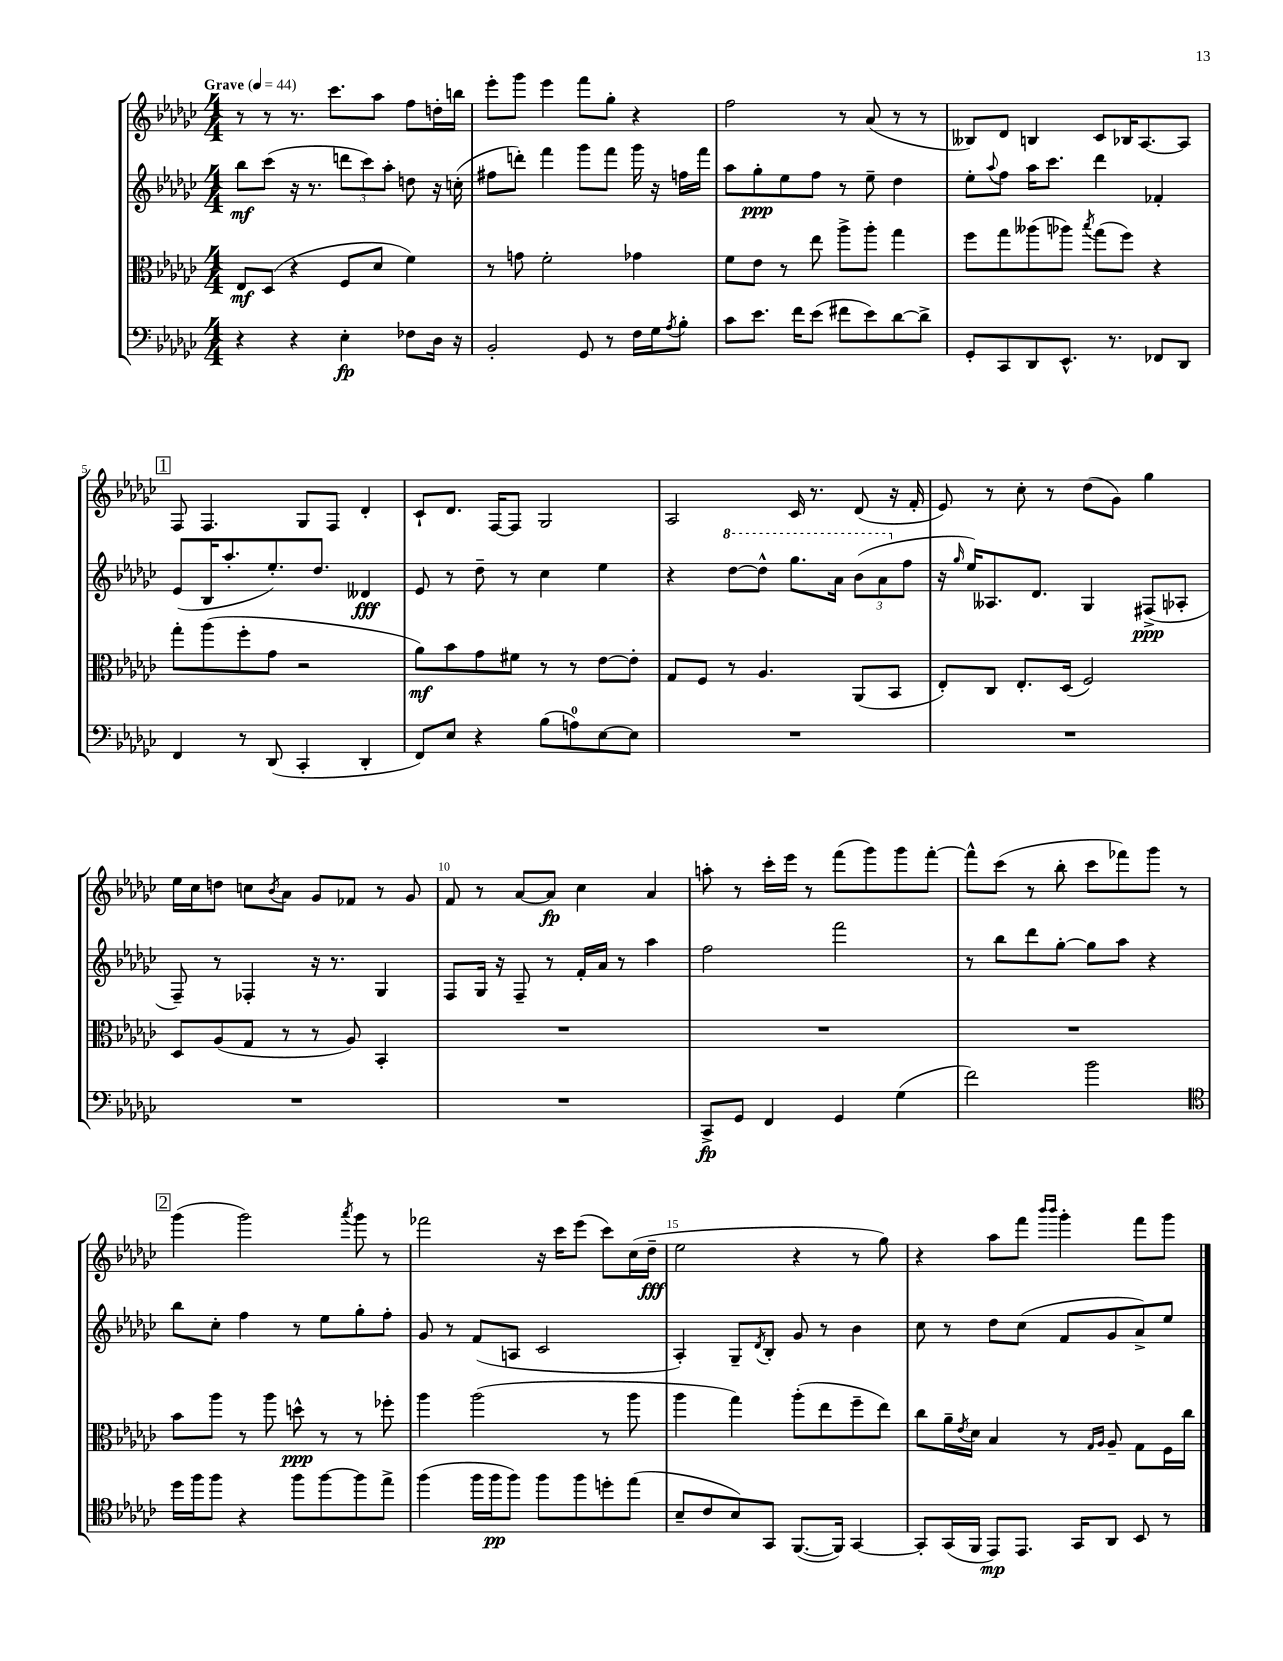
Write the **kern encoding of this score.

**kern	**kern	**kern	**kern
*staff4	*staff3	*staff2	*staff1
*clefF4	*clefC3	*clefG2	*clefG2
*k[b-e-a-d-g-c-]	*k[b-e-a-d-g-c-]	*k[b-e-a-d-g-c-]	*k[b-e-a-d-g-c-]
*M4/4	*M4/4	*M4/4	*M4/4
*MM44	*MM44	*MM44	*MM44
4r	8E-/L	8bb-\L	8r
.	(8D-/J	(8ccc-\J	8r
4r	4r	16r	8.r
.	.	8.r	.
.	.	.	8.ccc-\L
4E-'\	8F/L	12ddd\L	.
.	.	12ccc-\)	.
.	8d-/J	.	8aa-\J
.	.	12aa-'\J	.
8F-\L	4f\)	8dd\	8ff\L
16D-\Jk	.	16r	16dd'\L
16r	.	(16cc'\	16bb\JJ
=	=	=	=
2BB-'/	8r	8ff#\L	8eee-'\L
.	8g\	8ddd'\J)	8ggg-\J
.	2f'\	4fff\	4eee-\
8GG-/	.	8ggg-\L	8fff\L
8r	.	8fff\J	8gg-'\J
16F\LL	4g-\	16ggg-\	4r
16G-\J	.	16r	.
8qA-/	.	.	.
8B-'\J	.	16ff\LL	.
.	.	16fff\JJ	.
=	=	=	=
8c-\L	8f\L	8aa-\L	2ff\
8.e-\J	8e-\J	8gg-'\	.
.	8r	8ee-\	.
16f\LK	.	.	.
(8e-\J	8ee-\	8ff\J	.
8f#\L	8aa-^\L	8r	8r
8e-\)	8aa-'\J	8ee-~\	(8a-/
[8d-\	4gg-\	4dd-\	8r
8d-^\]J	.	.	8r
=	=	=	=
8GG-'/L	8ff\L	8ee-'\L	8B--/L)
.	.	8qqaa-/	.
8CC-/	8gg-\	8ff\J	8d-/J
8DD-/	(8aa--\	16aa-\LK	4B/
.	.	8.ccc-\J	.
8.EE-^^/J	8aa-\J)	.	.
.	8qbb-/	.	.
.	(8gg-\L	4ddd-\	8c-/L
8.r	.	.	.
.	8ff\J)	.	16B-/K
.	.	.	[8.A-/
8FF-/L	4r	4f-'/	.
8DD-/J	.	.	8A-/]J
=	=	=	=
4FF/	8gg-'\L	(8e-/L	8F/
.	(8aa-\	16B-/K	4.F/
.	.	8.aa-'/	.
8r	8ff'\	.	.
(8DD-/	8g-\J	8.ee-'/)	.
4CC-'/	2r	.	8G-/L
.	.	8.dd-/J	.
.	.	.	8F/J
4DD-'/	.	4d--/	4d-'/
=	=	=	=
8FF/L)	8a-\L)	8e-/	8c-`/L
8E-/J	8b-\	8r	8.d-/J
4r	8g-\	8dd-~\	.
.	.	.	[16F/LK
.	8f#\J	8r	8F/]J
(8B-\L	8r	4cc-\	2G-/
8A\)	8r	.	.
[8E-\	[8e-\L	4ee-\	.
8E-\]J	8e-'\]J	.	.
=	=	=	=
1r	8G-/L	4r	2A-/
.	8F/J	.	.
.	8r	[8ddd-\L	.
.	4.A-/	8ddd-^^\]J	.
.	.	8.ggg-\L	16c-/
.	.	.	8.r
.	.	16aa-\Jk	.
.	(8AA-/L	(12bb-\L	(8d-/
.	.	12aa-\	.
.	8BB-/J	.	16r
.	.	12ff\J	.
.	.	.	16f'/
=	=	=	=
1r	8E-'/L)	16r	8e-/)
.	.	16qqgg-/	.
.	.	16ee-/LK)	.
.	8C-/J	8.A--/	8r
.	8.E-'/L	.	8cc-'\
.	.	8.d-/J	.
.	.	.	8r
.	(16D-/Jk	.	.
.	2F/)	4G-/	(8dd-\L
.	.	.	8g-\J)
.	.	(8F#^/L	4gg-\
.	.	8A-'/J	.
=	=	=	=
1r	8D-/L	8F~/)	16ee-\LL
.	.	.	16cc-\J
.	(8A-/	8r	8dd\J
.	8G-/J	4F-'/	8cc\L
.	.	.	8qb-/
.	8r	.	8a-\J
.	8r	16r	8g-/L
.	.	8.r	.
.	8A-/)	.	8f-/J
.	4BB-'/	4G-/	8r
.	.	.	8g-/
=	=	=	=
1r	1r	8F/L	8f/
.	.	16G-/Jk	8r
.	.	16r	.
.	.	8F~/	[8a-/L
.	.	8r	8a-/]J
.	.	16f'/LL	4cc-\
.	.	16a-/JJ	.
.	.	8r	.
.	.	4aa-\	4a-/
=	=	=	=
8CC-^/L	1r	2ff\	8aa'\
8GG-/J	.	.	8r
4FF/	.	.	16ccc-'\LL
.	.	.	16eee-\JJ
.	.	.	8r
4GG-/	.	2fff\	(8fff\L
.	.	.	8ggg-\)
(4G-\	.	.	8ggg-\
.	.	.	[8fff'\J
=	=	=	=
2f\)	1r	8r	8fff^^\]L
.	.	8bb-\L	(8ccc-\J
.	.	8ddd-\	8r
.	.	[8gg-'\J	8bb-'\
2b-\	.	8gg-\]L	8ccc-\L
.	.	8aa-\J	8fff-\)
.	.	4r	8ggg-\J
.	.	.	8r
=	=	=	=
*clefC4	*	*	*
16dd-\LL	8b-\L	8bb-\L	(4ggg-\
16ff\J	.	.	.
8ff\J	8aa-\J	8cc-'\J	.
4r	8r	4ff\	2ggg-\)
.	8aa-\	.	.
8ff\L	8dd^^\	8r	.
[8ff\	8r	8ee-\L	.
.	.	.	8qaaa-/
8ff\]	8r	8gg-'\	8ggg-\
8ee-^\J	8ff-'\	8ff'\J	8r
=	=	=	=
(4ff\	4aa-\	8g-/	2fff-\
.	.	8r	.
16ff\LL	(2aa-\	(8f/L	.
16ff\J	.	.	.
8ff\J)	.	8A/J	.
8ff\L	.	2c-/	16r
.	.	.	16ccc-\LK
8ff\	.	.	(8eee-\J
8dd'\	8r	.	8ccc-\L)
(8ee-\J	8aa-\	.	(16cc-\L
.	.	.	16dd-~\JJ
=	=	=	=
8B-~/L	4aa-\	4A-'/)	2ee-\
8c-/	.	.	.
8B-/)	4gg-\)	8G-~/L	.
.	.	8qd-/	.
8GG-/J	.	8B-'/J	.
([8.FF/L	(8aa-'\L	8g-/	4r
.	8ee-\	8r	.
16FF/]Jk)	.	.	.
[4GG-/	8ff~\	4b-\	8r
.	8ee-\J)	.	8gg-\)
=	=	=	=
8GG-'/]L	8cc-\L	8cc-\	4r
(16GG-/L	16a-~\L	8r	.
.	8qe-/	.	.
16FF/JJ	16d-\JJ	.	.
8EE-/L)	4B-/	8dd-\L	8aa-\L
8.EE-/J	.	(8cc-\J	8fff\J
.	.	.	16qqbbb-/LL
.	.	.	16qqbbb-/JJ
.	8r	8f/L	4ggg-'\
16GG-/LK	.	.	.
.	16qqG-/LL	.	.
.	16qqA-/JJ	.	.
8AA-/J	8A-~/	8g-/	.
8BB-/	8G-\L	8a-^/)	8fff\L
8r	16F\L	8ee-/J	8ggg-\J
.	16cc-\JJ	.	.
==	==	==	==
*-	*-	*-	*-
